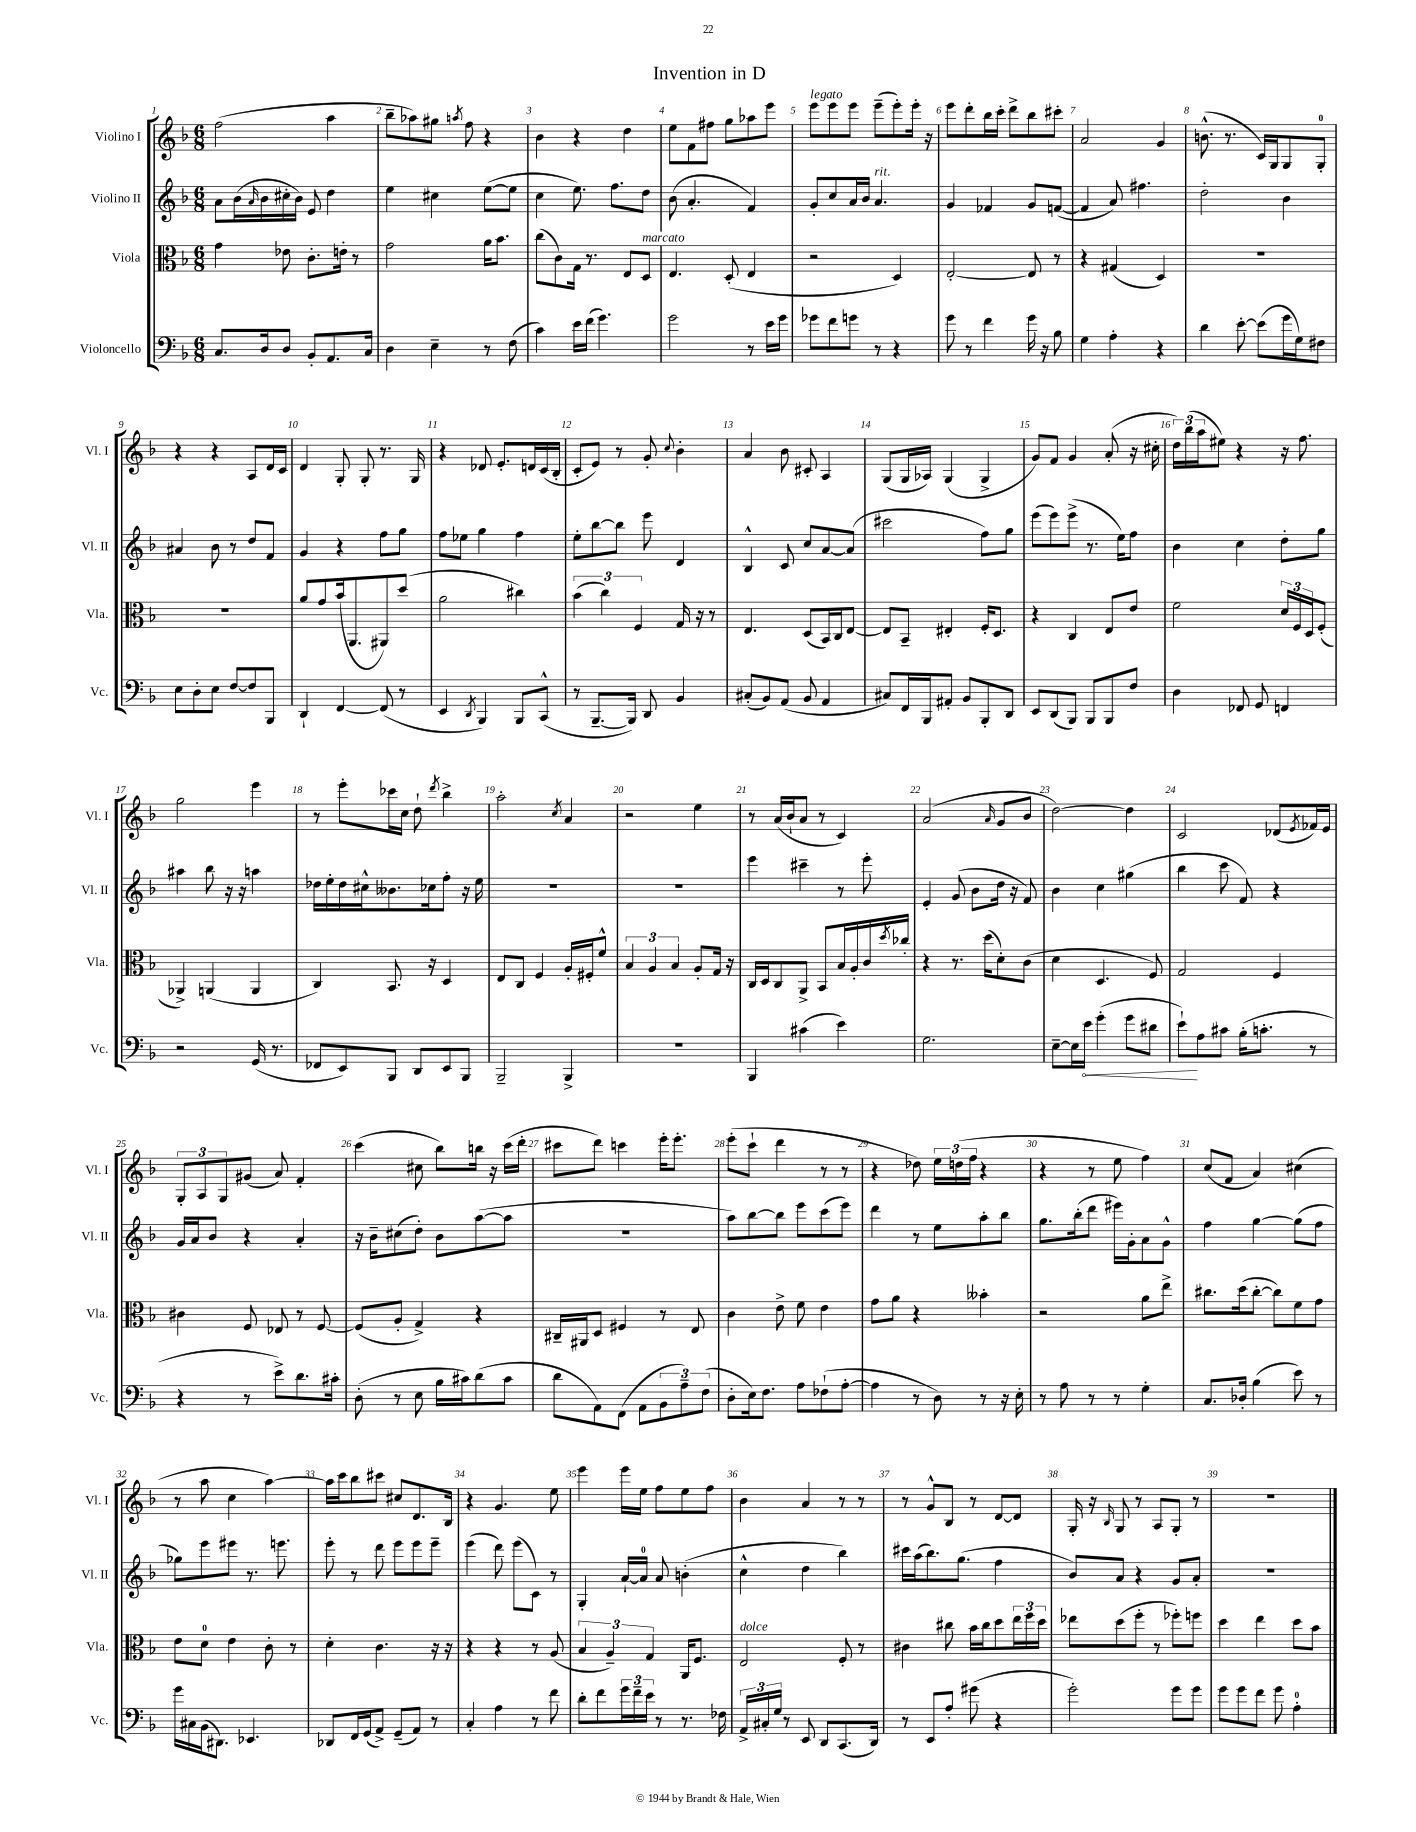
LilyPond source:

\header { title = "Invention in D" }
<<
\new StaffGroup <<
\new Staff = "s0" \with { instrumentName = "Violino I" shortInstrumentName = "Vl. I" } {
    \clef treble \key f \major \numericTimeSignature \time 6/8
    f''2( a''4 |
    bes''8-- aes''8) gis''8 \acciaccatura { a''8 } f''8 r4 |
    bes'4 r4 d''4 |
    e''8 f'8 fis''8 g''8 aes''8 e'''8 |
    e'''8^\markup { \italic "legato" } e'''8 e'''8 e'''8--( e'''8-.) e'''16-. r16 |
    e'''8 d'''8-. bes''16 c'''16-. d'''8-> bes''8 cis'''8-. |
    a'2 g'4 |
    b'8.-^( r8. c'16) g16 g8 g8-0-. |
    r4 r4 a8 d'16 c'16 |
    d'4 g8-. g8-. r8. g16 |
    r4 des'8 e'8.-. d'16 c'16( bes16-. |
    c'8-. e'8) r8 g'8-. \appoggiatura { c''8 } bes'4-. |
    a'4 bes'8 cis'8-. a4 |
    g8( g16 aes16) g4( g4-> |
    g'8) f'8 g'4 a'8-.( r16 cis''16-. |
    \tuplet 3/2 { d''16) bes''16( a''16 } eis''8) r4 r16 f''8. |
    g''2 e'''4 |
    r8 e'''8-. ces'''16 c''16 d''8-! \acciaccatura { d'''8 } bes''4-> |
    a''2-. \acciaccatura { c''8 } a'4 |
    r2 e''4 |
    r8 a'16( bes'16-! a'8 r8 c'4) |
    a'2( \grace { a'16 } g'8 bes'8 |
    d''2~) d''4 |
    c'2 des'8( \acciaccatura { e'8 } fes'16) e'16 |
    \tuplet 3/2 { g8-. a8 g8 } gis'8( a'8) f'4-. |
    c'''4( cis''8 bes''8) b''16 r16 c'''16( d'''16-. |
    cis'''8 d'''8) c'''4 e'''16-. e'''8.-. |
    e'''8-.( c'''8-! d'''4 r8 r8 |
    r4 des''8) \tuplet 3/2 { e''16 d''16( f''16 } r4 |
    r4 r8 e''8 f''4) |
    c''8( f'8 a'4) cis''4( |
    r8 a''8 c''4 a''4~) |
    a''16 c'''16 bes''8 cis'''8 cis''8 d'8. bes16 |
    r4 g'4. e''8 |
    e'''4 e'''16 e''16 f''8 e''8 f''8 |
    bes'4 a'4 r8 r8 |
    r8 g'8-^ bes8 r8 d'8~ d'8 |
    g16-. r16 \grace { bes16 } g8 r8 a8 g8-. r8 |
    R2. \bar "|." |
}
\new Staff = "s1" \with { instrumentName = "Violino II" shortInstrumentName = "Vl. II" } {
    \clef treble \key f \major \numericTimeSignature \time 6/8
    a'8 bes'16( \grace { a'16 } bes'16 cis''16-. bes'16) e'8 d''4 |
    e''4 cis''4 e''8~( e''8 |
    c''4 e''8.) f''8. d''8 |
    bes'8( a'4.-. f'4) |
    g'8-. c''8 a'16 bes'16 a'4.^\markup { \italic "rit." } |
    g'4 fes'4 g'8 f'8~( |
    f'4 a'8) fis''4. |
    d''2-. bes'4 |
    ais'4 bes'8 r8 d''8 f'8 |
    g'4 r4 f''8 g''8 |
    f''8 ees''8 g''4 f''4 |
    e''8-. bes''8~ bes''8 e'''8 d'4 |
    bes4-^ c'8 c''8 a'8~ a'8( |
    cis'''2 f''8) g''8 |
    e'''8( e'''8) e'''8->( r8. e''16) f''8 |
    bes'4 c''4 d''8-. g''8 |
    ais''4 bes''8 r16 r16 a''4 |
    des''16 e''16-. des''16 cis''16-^ beses'8. ces''16 f''8-. r16 e''16 |
    R2. |
    R2. |
    e'''4 cis'''4-- r8 e'''8-. |
    e'4-. g'8( bes'8 d''16 r16 f'8) |
    bes'4 c''4 gis''4( |
    bes''4 c'''8 f'8) r4 |
    g'16 a'16 bes'8 r4 a'4-. |
    r16 bes'16-- cis''8( d''8-.) bes'8 a''8~( a''8 |
    R2. |
    a''8) bes''8~ bes''8 e'''8 c'''8( e'''8) |
    d'''4 r8 e''8 a''8-. bes''8 |
    g''8. bes''16-.( d'''8 eis'''16) g'16-. a'8 g'8-^ |
    f''4 g''4~ g''8( f''8 |
    ges''8) e'''8 eis'''8 r8. e'''8. |
    e'''8-. r8 d'''8 e'''8 e'''8 e'''8-- |
    e'''4( d'''8) e'''8( c'8) r8 |
    g4-. a'16~-! a'16-0 a'8 b'4-.( |
    c''4-^ d''4 bes''4) |
    cis'''16 a''16( bes''8.) g''8.( f''4 |
    bes'8) a'8 r4 g'8 a'8-. |
    R2. \bar "|." |
}
\new Staff = "s2" \with { instrumentName = "Viola" shortInstrumentName = "Vla." } {
    \clef alto \key f \major \numericTimeSignature \time 6/8
    g'4 ees'8 c'8.-. e'16-. r8 |
    g'2 a'16 bes'8. |
    c''8( c'8) g16 r8. e8 d8^\markup { \italic "marcato" } |
    e4. d8-.( e4 |
    r2 d4) |
    e2~-. e8 r8 |
    r4 gis4( d4) |
    R2. |
    R2. |
    a'8 g'8 bes'16( a,8. ais,8) d''8( |
    a'2 cis''4) |
    \tuplet 3/2 { bes'4( c''4) f4 } g16 r16 r8 |
    e4. d8( bes,16) c16 e8~ |
    e8 bes,8-- eis4-. f16-. d8. |
    r4 c4 e8 e'8 |
    f'2 \tuplet 3/2 { d'16 f16 d16 } f8-.( |
    aes,4->) a,4( a,4 |
    c4) bes,8. r16 d4 |
    e8 c8 f4 a16-. fis16-. f'8-^ |
    \tuplet 3/2 { bes4 a4 bes4 } a8-. g16 r16 |
    c16 d16 c8 a,8-> bes,8 bes16 a16-. c'16 \acciaccatura { d''8 } ces''16-. |
    r4 r8. d''16( d'8-.) c'8( |
    d'4 d4. f8) |
    g2 f4 |
    cis'4 f8 ees8 r8 f8~ |
    f8( a8-. g4->) r4 |
    cis16-- ais,16 d8 fis4 r8 e8 |
    c'4 e'8-> f'8 e'4 |
    g'8 a'8 r4 beses'4-. |
    r2 a'8 e''8-> |
    cis''8. d''16( cis''8~-. cis''8) f'8 g'8 |
    e'8 d'8-0 e'4 c'8-. r8 |
    d'4-. c'4. r16 r16 |
    r4 r4 r8 a8( |
    \tuplet 3/2 { bes4 a4--) g4 } a,16 f8. |
    e2^\markup { \italic "dolce" } f8-. r8 |
    cis'4 cis''8 bes'16 cis''16 d''8 \tuplet 3/2 { e''16 f''16 d''16 } |
    ees''8 d''8( f''8-. r8 fes''8-.) f''8 |
    d''4 e''4 d''8 bes'8 \bar "|." |
}
\new Staff = "s3" \with { instrumentName = "Violoncello" shortInstrumentName = "Vc." } {
    \clef bass \key f \major \numericTimeSignature \time 6/8
    c8. d16 d8 bes,8-. a,8. c16 |
    d4 e4-- r8 f8( |
    c'4) e'16 f'16( g'4.) |
    g'2 r8 e'16 g'16 |
    ges'8 f'8 g'8 r8 r4 |
    g'8 r8 f'4 g'16 r16 bes8 |
    g4 a4-. r4 |
    d'4 e'8~-. e'8( g'16 g16) fis8 |
    e8 d8-. e8 f8~ f8 bes,,8 |
    d,4-! f,4~ f,8( r8 |
    e,4 \acciaccatura { d,8 } bes,,4) bes,,8 c,8-^( |
    r8 bes,,8.~-- bes,,16) d,8 bes,4 |
    cis8-.( bes,8) a,8( bes,8 a,4 |
    cis8) f,16 bes,,16 ais,8-. bes,8 bes,,8-. d,8 |
    e,8 d,8( bes,,8) bes,,8 bes,,8 f8 |
    d4 fes,8 g,8 f,4 |
    r2 g,16( r8. |
    fes,8 e,8) bes,,8 d,8 e,8 bes,,8 |
    bes,,2-- bes,,4-> |
    R2. |
    bes,,4 cis'4( e'4) |
    g2. |
    e8~-- e16 \once \override Hairpin.circled-tip = ##t e'16\< g'4-.( g'8 dis'8 |
    e'8-!\!) a8 cis'8 bes16-.( c'8.-. r8 |
    r4 r8 e'8->) d'8. cis'16-. |
    d8-.( r8 e8 bes16 cis'16) d'8( cis'8 |
    d'8 a,8) f,8( a,8 \tuplet 3/2 { bes,8 a8--) f8( } |
    d8-. e16) f8. a8 fes8-!( a8~-. |
    a4 r8 d8) r8 r16 e16-. |
    r8 a8 r8 r8 g4-. |
    c8. des16-. bes4( e'8) r8 |
    g'16 cis16 bes,16( dis,8.) ees,4. |
    des,8 f,16 g,16( a,8->) g,8--( a,8) r8 |
    c4-. a4 r8 f'8 |
    d'8-. f'8 \tuplet 3/2 { g'16 f'16-- e'16 } r8 r8. fes16 |
    \tuplet 3/2 { a,16-> cis16-. g16 } r8 e,8 d,8 c,8.( d,16) |
    r8 e,8 a8-. gis'8( r4 |
    g'2-.) g'8 g'8 |
    g'8 g'8 f'8 g'8 a4-0-. \bar "|." |
}
>>
>>
\layout { \context { \Score \override BarNumber.break-visibility = ##(#f #t #t) barNumberVisibility = #all-bar-numbers-visible } }
